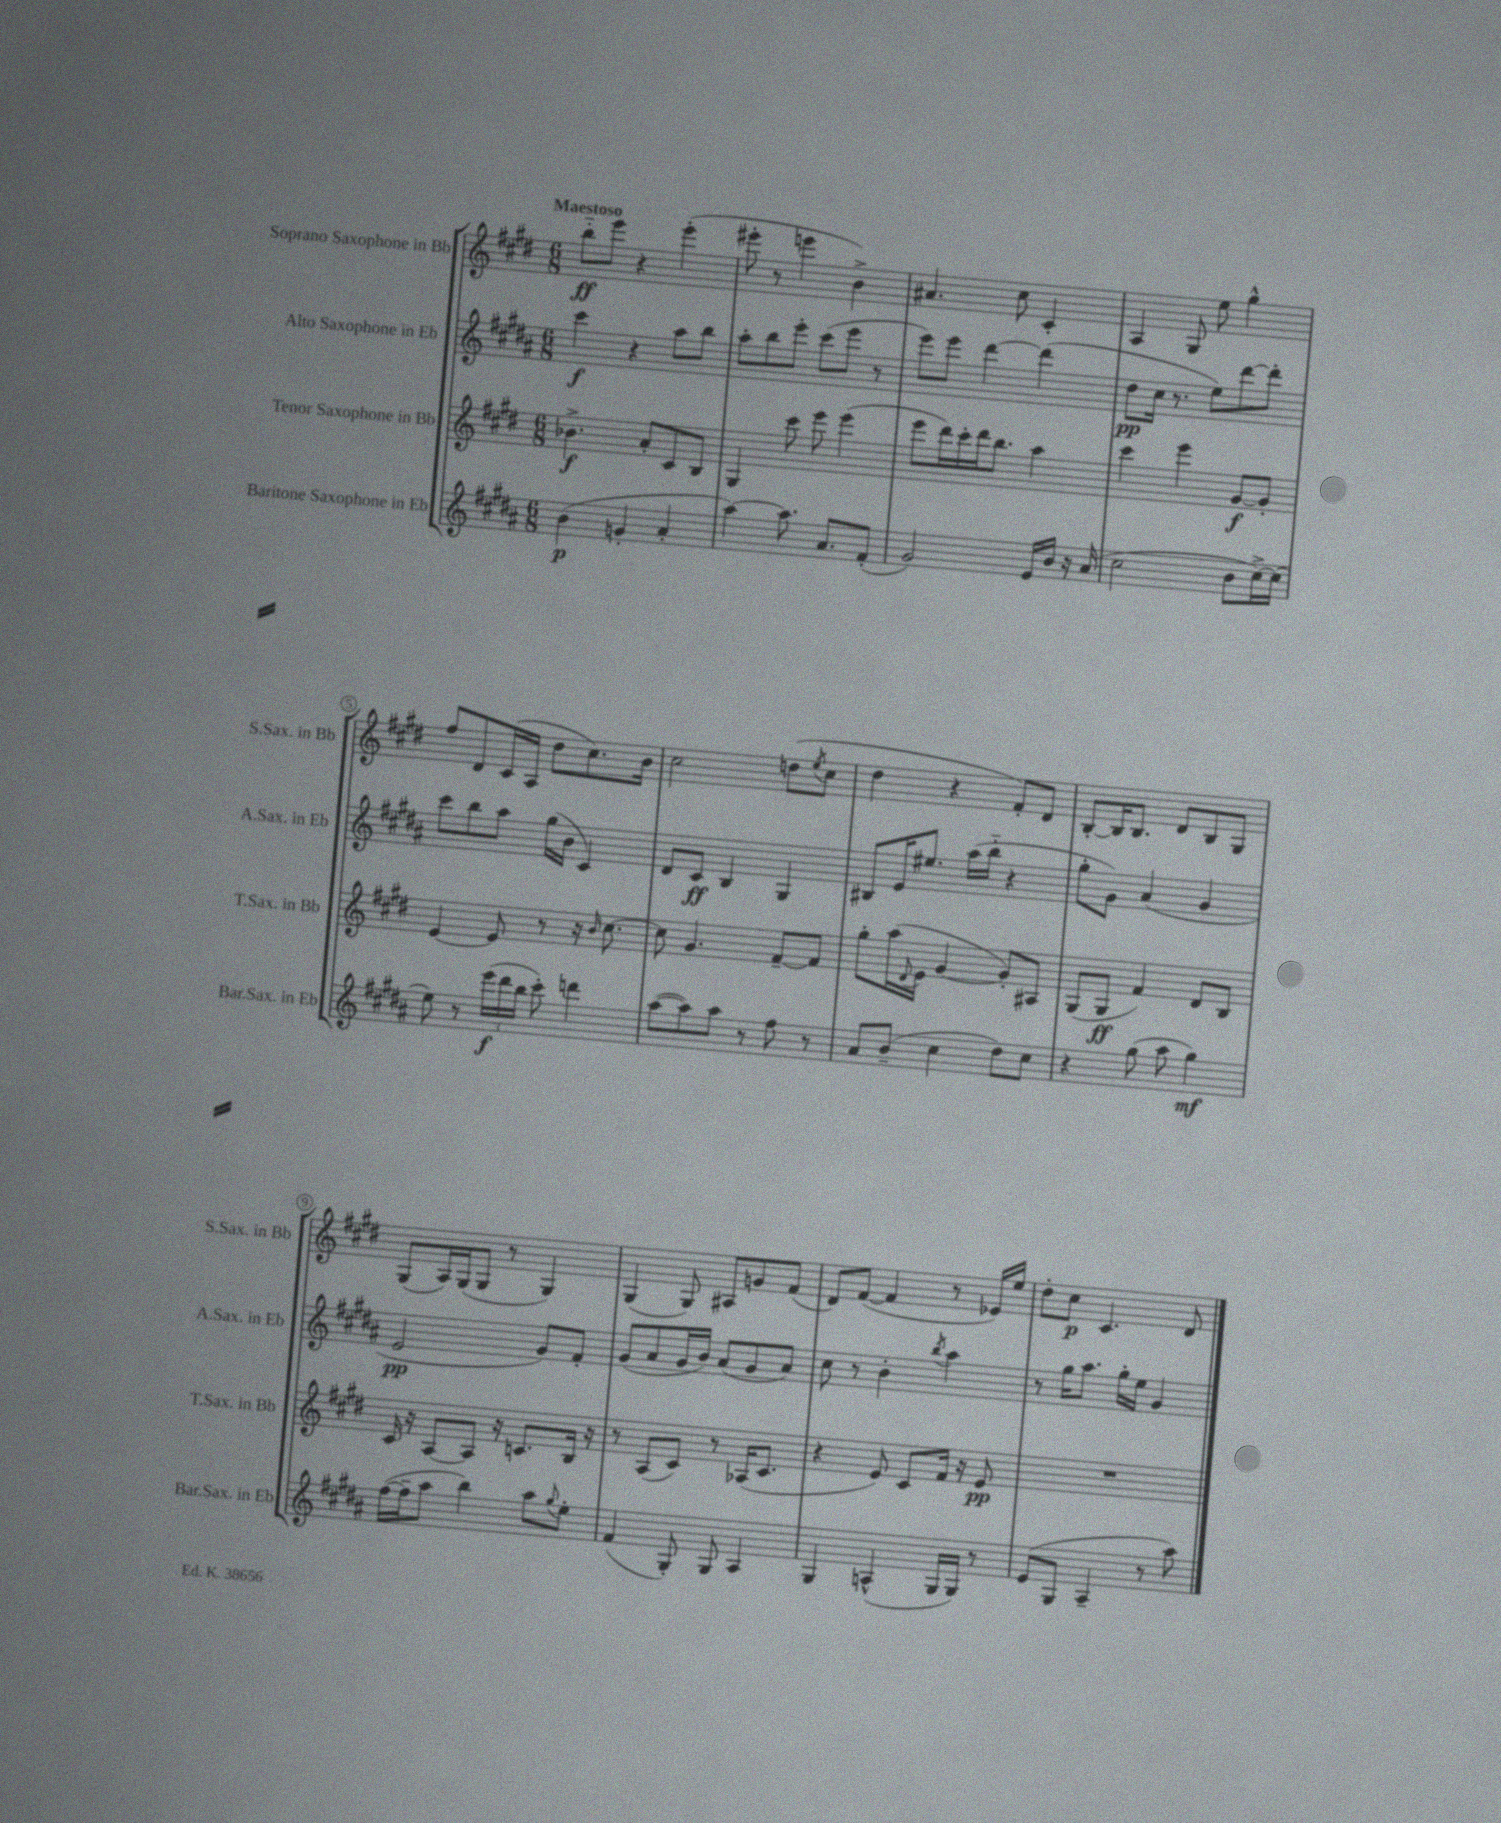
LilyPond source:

<<
\new StaffGroup <<
\new Staff = "s0" \with { instrumentName = "Soprano Saxophone in Bb" shortInstrumentName = "S.Sax. in Bb" } {
    \clef treble \key e \major \numericTimeSignature \time 6/8 \tempo "Maestoso"
    b''8-_\ff e'''8 r4 e'''4-.( |
    eis'''8-. r8 e'''4 b'4->) |
    ais'4. cis''8 cis'4-. |
    a4 gis8 e''8 gis''4-^ |
    fis''8 dis'8 cis'16( a16 dis''8 cis''8.) b'16 |
    cis''2 d''8( \acciaccatura { e''8 } cis''8 |
    dis''4 r4 fis'8-.) dis'8 |
    b8~-. b16 b8. dis'8 b8 gis8 |
    gis8( a16) gis16( gis8 r8 gis4) |
    gis4( gis8) ais8 g'8 fis'8( |
    dis'8) fis'8~( fis'4 r8 ees'16) e''16 |
    dis''8-. cis''8\p cis'4. dis'8 \bar "|." |
}
\new Staff = "s1" \with { instrumentName = "Alto Saxophone in Eb" shortInstrumentName = "A.Sax. in Eb" } {
    \clef treble \key b \major \numericTimeSignature \time 6/8
    cis'''4\f r4 ais''8 b''8 |
    ais''8-. b''8 e'''8-. cis'''8( e'''8 r8 |
    e'''8) e'''8 dis'''4~ dis'''4( |
    dis''8\pp cis''16 r8. e''8) dis'''8~ dis'''8-. |
    cis'''8 b''8 ais''8 gis''16( b'16 cis'4) |
    dis'8 cis'8\ff b4 gis4 |
    bis8 e'16 eis''8. ais''16( b''16-_ r4 |
    gis''8-. gis'8) ais'4( gis'4 |
    e'2\pp gis'8) fis'8-. |
    gis'8( ais'8 gis'16 b'16) ais'8( gis'8 ais'8) |
    cis''8 r8 b'4-. \acciaccatura { b''8 } ais''4 |
    r8 gis''16 ais''8. gis''16-. e''16 gis'4 \bar "|." |
}
\new Staff = "s2" \with { instrumentName = "Tenor Saxophone in Bb" shortInstrumentName = "T.Sax. in Bb" } {
    \clef treble \key e \major \numericTimeSignature \time 6/8
    bes'4.->\f a'8-. cis'8 b8 |
    gis4 cis'''8 e'''8 e'''4( |
    e'''8 dis'''16) cis'''16-. dis'''16 b''8. a''4 |
    cis'''4 e'''4 gis'8~\f gis'8-. |
    e'4~ e'8 r8 r16 \grace { b'16 } cis''8.~ |
    cis''8 gis'4. fis'8~-- fis'8 |
    gis''8-. a''16( \appoggiatura { dis'8 } e'16 gis'4~ gis'8-.) ais8 |
    gis8( gis8\ff fis'4) dis'8 b8 |
    cis'16 r16 a8~ a8 r16 c'8. b16 r16 |
    r8 a8( cis'8) r8 aes16( cis'8. |
    r4 e'8) cis'8 fis'16 r16 e'8\pp |
    R2. \bar "|." |
}
\new Staff = "s3" \with { instrumentName = "Baritone Saxophone in Eb" shortInstrumentName = "Bar.Sax. in Eb" } {
    \clef treble \key b \major \numericTimeSignature \time 6/8
    b'4\p( g'4-. ais'4-. |
    ais''4~) ais''8. ais'8. fis'8-.( |
    gis'2) e'16 b'16 r16 ais'16( |
    cis''2 b'8 cis''16~->) cis''16( |
    e''8) r8 \tuplet 3/2 { e'''16\f( dis'''16 b''16 } cis'''8-.) d'''4 |
    ais''8~( ais''8) ais''8 r8 fis''8 r8 |
    ais'8 b'8--( cis''4 dis''8) cis''8 |
    r4 gis''8( ais''8 gis''4\mf) |
    fis''16~( fis''16-- ais''8 b''4) ais''8 \appoggiatura { gis''8 } e''8-. |
    fis'4( gis8-.) gis8 ais4 |
    gis4 a4-^( gis16 gis16) r8 |
    e'8( gis8 ais4-- r8 ais''8) \bar "|." |
}
>>
>>
\layout { \context { \Score \override BarNumber.stencil = #(make-stencil-circler 0.1 0.3 ly:text-interface::print) } }
